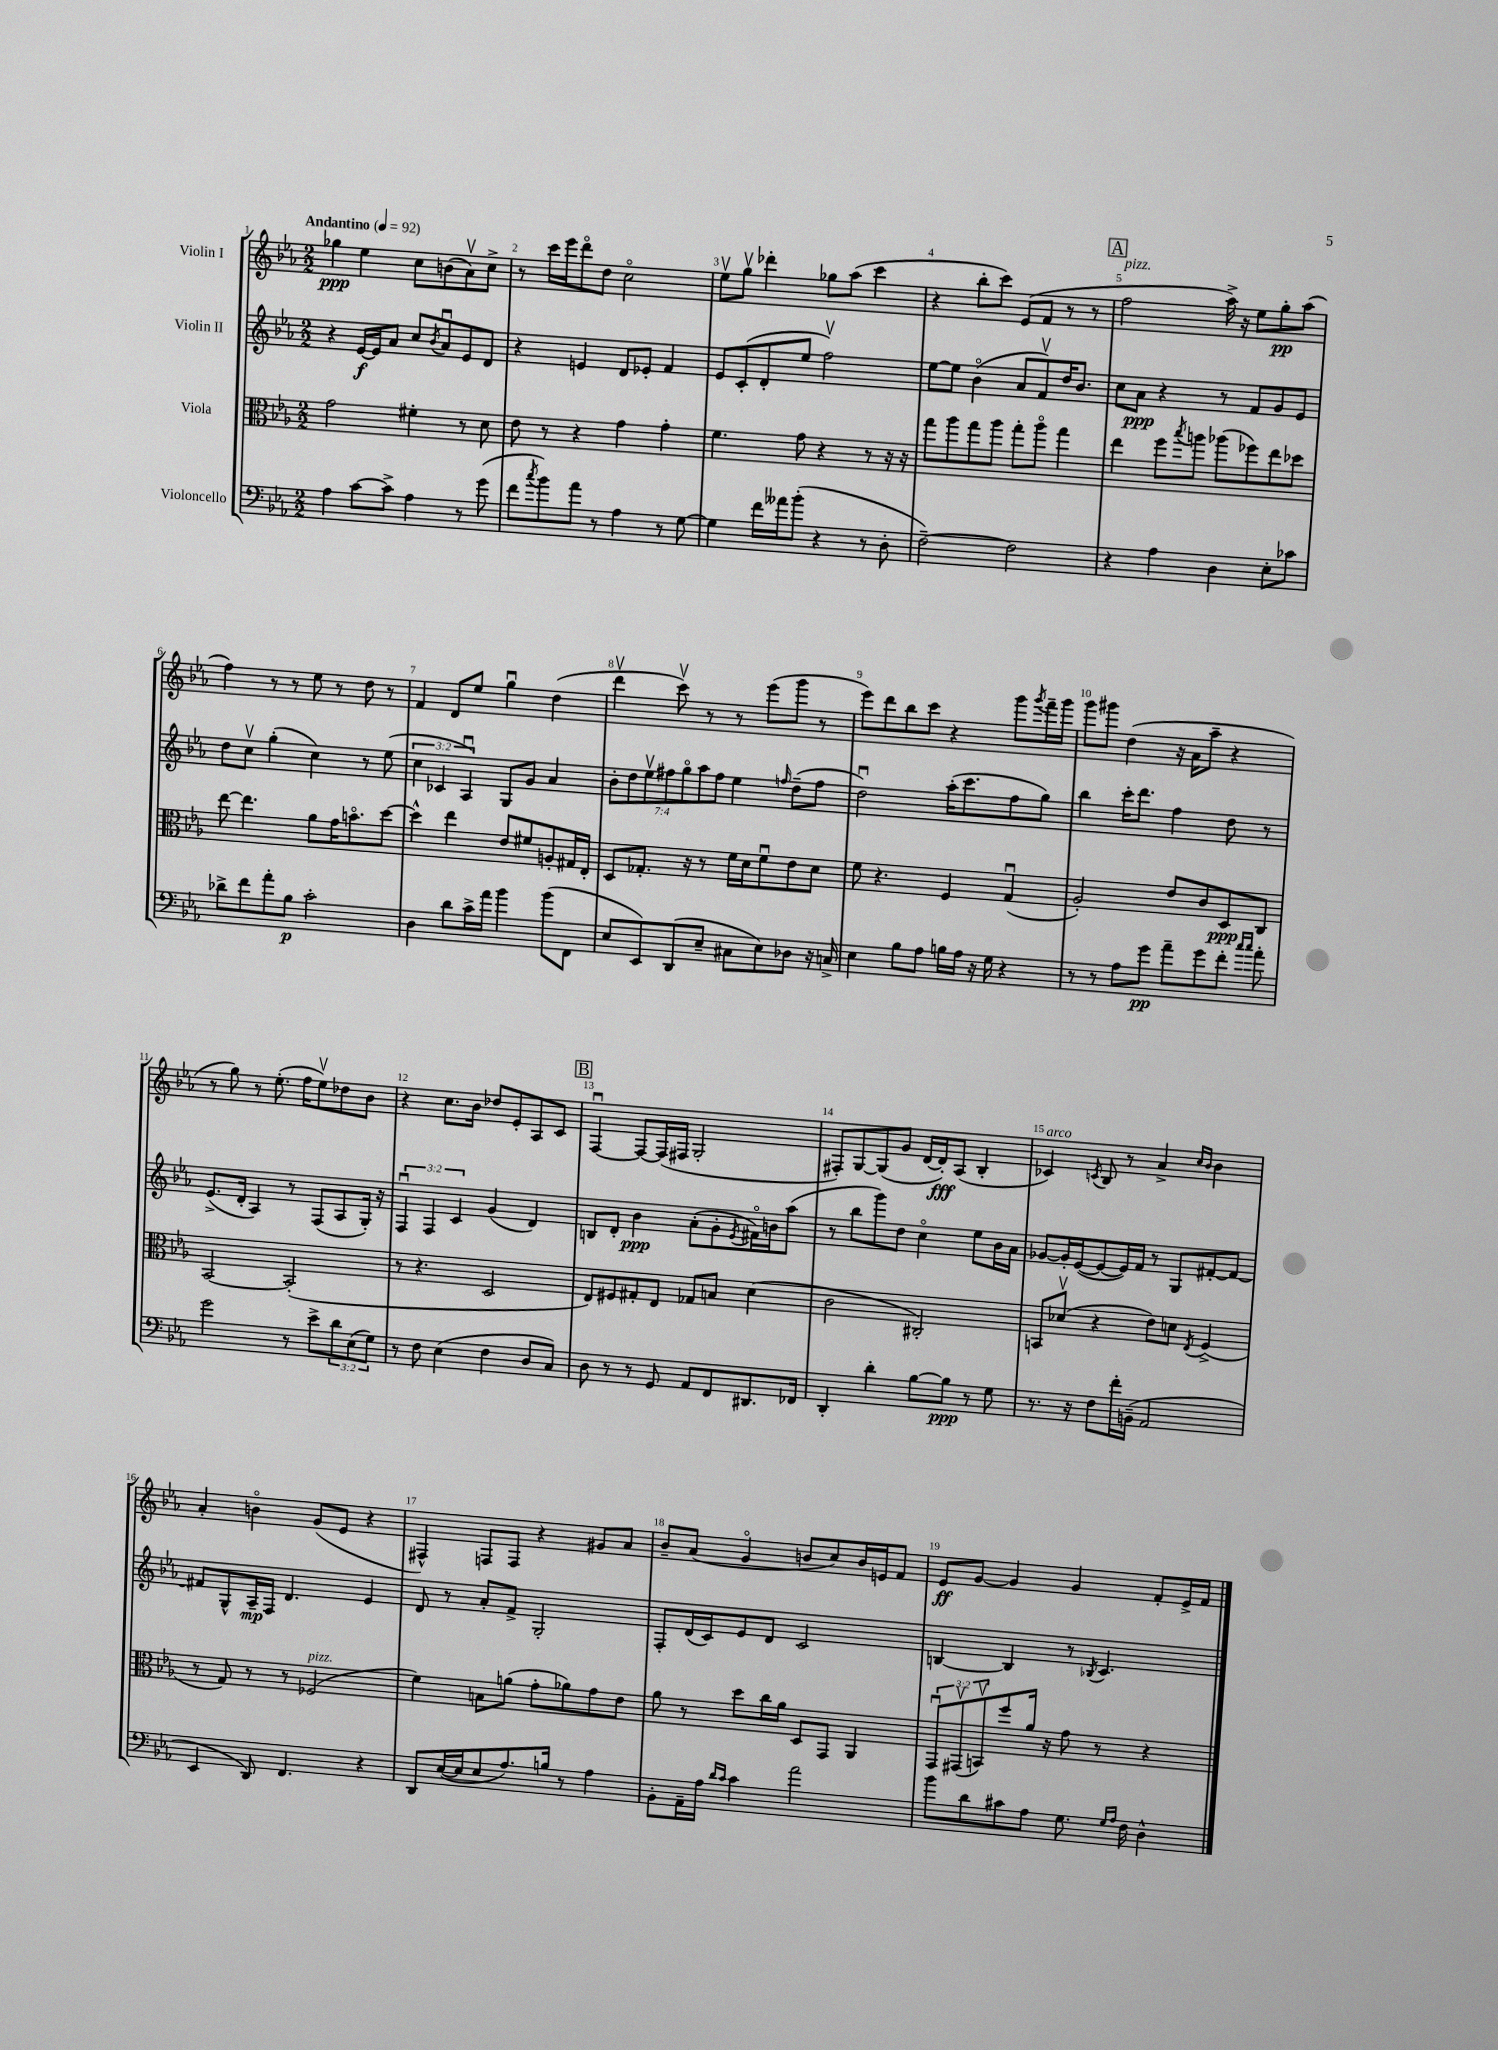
<<
\new StaffGroup <<
\new Staff = "s0" \with { instrumentName = "Violin I" } {
    \clef treble \key ees \major \numericTimeSignature \time 2/2 \tempo "Andantino" 4 = 92
    ges''4\ppp ees''4 c''8 b'8( aes'8\upbow) c''8-> |
    r8 c'''16 ees'''16 d'''8\flageolet d''8 c''2\flageolet |
    ees''8\upbow g''8\upbow des'''4-. ges''8 aes''8( c'''4 |
    r4 bes''8-. c'''8) ees'8( f'8 r8 r8 |
    \mark \markup { \box "A" } f''2^\markup { \italic "pizz." } aes''16->) r16 ees''8 g''8-.\pp aes''8( |
    f''4) r8 r8 ees''8 r8 d''8 r8 |
    f'4 d'8 ees''8 g''4\downbow d''4( |
    d'''4\upbow c'''8\upbow) r8 r8 ees'''8( g'''8 r8 |
    ees'''8) d'''8 bes''8 c'''8 r4 g'''8 \acciaccatura { g'''8 } f'''16-- g'''16 |
    g'''8 gis'''8 d''4( r16 aes'16 aes''8-- r4 |
    r8 g''8) r8 ees''8.-.( f''16 ees''8\upbow) des''8 bes'8 |
    r4 c''8. bes'16 des''8 ees'8-. aes8 c'8 |
    \mark \markup { \box "B" } f4~\downbow f8~ f16( fis16 g2-. |
    fis8-.) g8~ g8( g'8 d'16~ d'16-.\fff) aes8( bes4-. |
    ces'4^\markup { \italic "arco" }) \acciaccatura { c'8 } bes8 r8 aes'4-> \grace { c''16 bes'16 } bes'4 |
    aes'4-. b'4\flageolet g'8( ees'8 r4 |
    fis4-^) f8 f8 r4 gis'8 aes'8 |
    bes'8-- aes'8( g'4\flageolet b'8 c''8) b'16 e'16 f'8 |
    ees'8\ff g'8~ g'4 g'4 f'8-. ees'16-> f'16 \bar "|." |
}
\new Staff = "s1" \with { instrumentName = "Violin II" } {
    \clef treble \key ees \major \numericTimeSignature \time 2/2 \override Staff.TupletNumber.text = #tuplet-number::calc-fraction-text
    r4 ees'16~\f ees'16 aes'8 c''8 \acciaccatura { bes'8 } aes'8\downbow ees'8 d'8 |
    r4 e'4 d'8 ees'8-. f'4 |
    ees'8 c'8-.( d'8-. ees''8 f''2\upbow) |
    ees''8~ ees''8 bes'4\flageolet( aes'8 f'8\upbow) d''16 bes'8. |
    \mark \markup { \box "A" } c''8 aes'8\ppp r4 r8 f'8 g'8 ees'8 |
    d''8 c''8\upbow g''4-.( c''4) r8 ees''8( |
    \tuplet 3/2 { c''4 ces'4 aes4\downbow) } g8 g'8 aes'4 |
    \tuplet 7/4 { bes'8-. d''8 ees''8\upbow fis''8 g''8\flageolet aes''8 fis''8 } ees''4 \grace { f''16 } d''8--( f''8 |
    d''2\downbow) aes''16-.( c'''8. f''8 g''8) |
    bes''4 c'''16-. d'''8. f''4 d''8 r8 |
    ees'8.->( d'16-. aes4) r8 f8( aes8 g16-.) r16 |
    \tuplet 3/2 { f4\downbow f4 c'4 } g'4( d'4) |
    \mark \markup { \box "B" } b8 d'8-. bes'4\ppp aes'8-.( g'8-. \acciaccatura { ees'8 } fis'16\flageolet) b'16 aes''8( |
    r8 bes''8 g'''8) d''8 c''4\flageolet ees''8 bes'16 aes'16 |
    ges'8~ ges'16-. ees'16~( ees'8~ ees'16) f'16 r8 g8 fis'8~-. fis'8~ |
    fis'8 g8-^ aes16--\mp f16 d'4. ees'4 |
    d'8 r8 aes'8-. f'8-> g2-. |
    f8-. d'16( c'16) ees'8 d'8 c'2 |
    b4~ b4 r8 \acciaccatura { bes8 } c'4. \bar "|." |
}
\new Staff = "s2" \with { instrumentName = "Viola" } {
    \clef alto \key ees \major \numericTimeSignature \time 2/2 \override Staff.TupletNumber.text = #tuplet-number::calc-fraction-text
    g'2 fis'4-. r8 d'8 |
    ees'8 r8 r4 g'4 g'4-. |
    f'4. g'8 r4 r8 r16 r16 |
    g''8 aes''8 g''8 aes''8 g''8-. aes''8\flageolet g''4 |
    \mark \markup { \box "A" } ees''4 f''8 \acciaccatura { bes''8 } a''8 aes''8( fes''8) ees''8 des''8 |
    ees''8~ ees''4. aes'8 g'16 b'8.\flageolet d''8~ |
    d''4-^ ees''4 ees'8 fis'8 a8-. gis16 ees16-. |
    d8 ges8.-. r16 r8 f'16 d'16 f'8\downbow ees'8 d'8 |
    f'8 r4. f4 g4\downbow( |
    aes2-.) ees'8 c'8 d8\ppp c8 |
    bes,2~ bes,2-.( |
    r8 r4. d2 |
    \mark \markup { \box "B" } ees8) fis8 gis8-. ees8 ges8 b8 d'4( |
    c'2 cis2-.) |
    b,8 des'8\upbow( r4 ees'8) d'8 \acciaccatura { ees8 } f4->( |
    r8 g8) r8 r8 fes2^\markup { \italic "pizz." }( |
    f'4) b8 a'8( g'8-. aes'8) g'8 ees'8 |
    aes'8 r8 d''8 c''16 aes'16 d8 g,8 aes,4 |
    \tuplet 3/2 { g,8\downbow gis,8\upbow( b,8\upbow) } f''8 aes'16 r16 g'8 r8 r4 \bar "|." |
}
\new Staff = "s3" \with { instrumentName = "Violoncello" } {
    \clef bass \key ees \major \numericTimeSignature \time 2/2 \override Staff.TupletNumber.text = #tuplet-number::calc-fraction-text
    aes4 c'8~ c'8-> aes4 r8 g'8( |
    f'8 \acciaccatura { c''8 } bes'8) aes'8 r8 aes4 r8 g8~ |
    g4 f'16 aeses'16 bes'8-.( r4 r8 d8-. |
    f2~--) f2 |
    \mark \markup { \box "A" } r4 aes4 d4 ees8-. ces'8 |
    des'8-> f'8 aes'8-. bes8\p c'2-. |
    d4 d'8 c'16-> aes'16 bes'4 bes'8( f,8 |
    ees8 ees,8) d,8( ees8-- cis8 ees8) des8 r16 c16-> |
    ees4 bes8 aes8 b16 aes16 r16 g16 r4 |
    r8 r8 aes8 g'8\pp aes'8-- g'8 f'8-. \grace { c''16 c''16 } aes'8-. |
    g'2 r8 ees'8-> \tuplet 3/2 { d'8 ees8( g8) } |
    r8 f8 ees4( f4 d8 c8) |
    \mark \markup { \box "B" } d8 r8 r8 g,8 aes,8 f,8 dis,8. fes,16 |
    d,4-. d'4-. bes8~ bes8\ppp r8 g8 |
    r8. r16 f8 f'16-. b,16--( aes,2 |
    ees,4 d,8) f,4. r4 |
    d,8 ees16~( ees16 ees8 aes8.) b16 r8 aes4 |
    bes,8-. aes,16-- aes16 \grace { d'16 c'16 } c'4 aes'2 |
    bes'8 d'8 cis'8 aes8 g8. \grace { g16 aes16 } f16 d4-^ \bar "|." |
}
>>
>>
\layout { \context { \Score \override BarNumber.break-visibility = ##(#f #t #t) barNumberVisibility = #all-bar-numbers-visible } }
